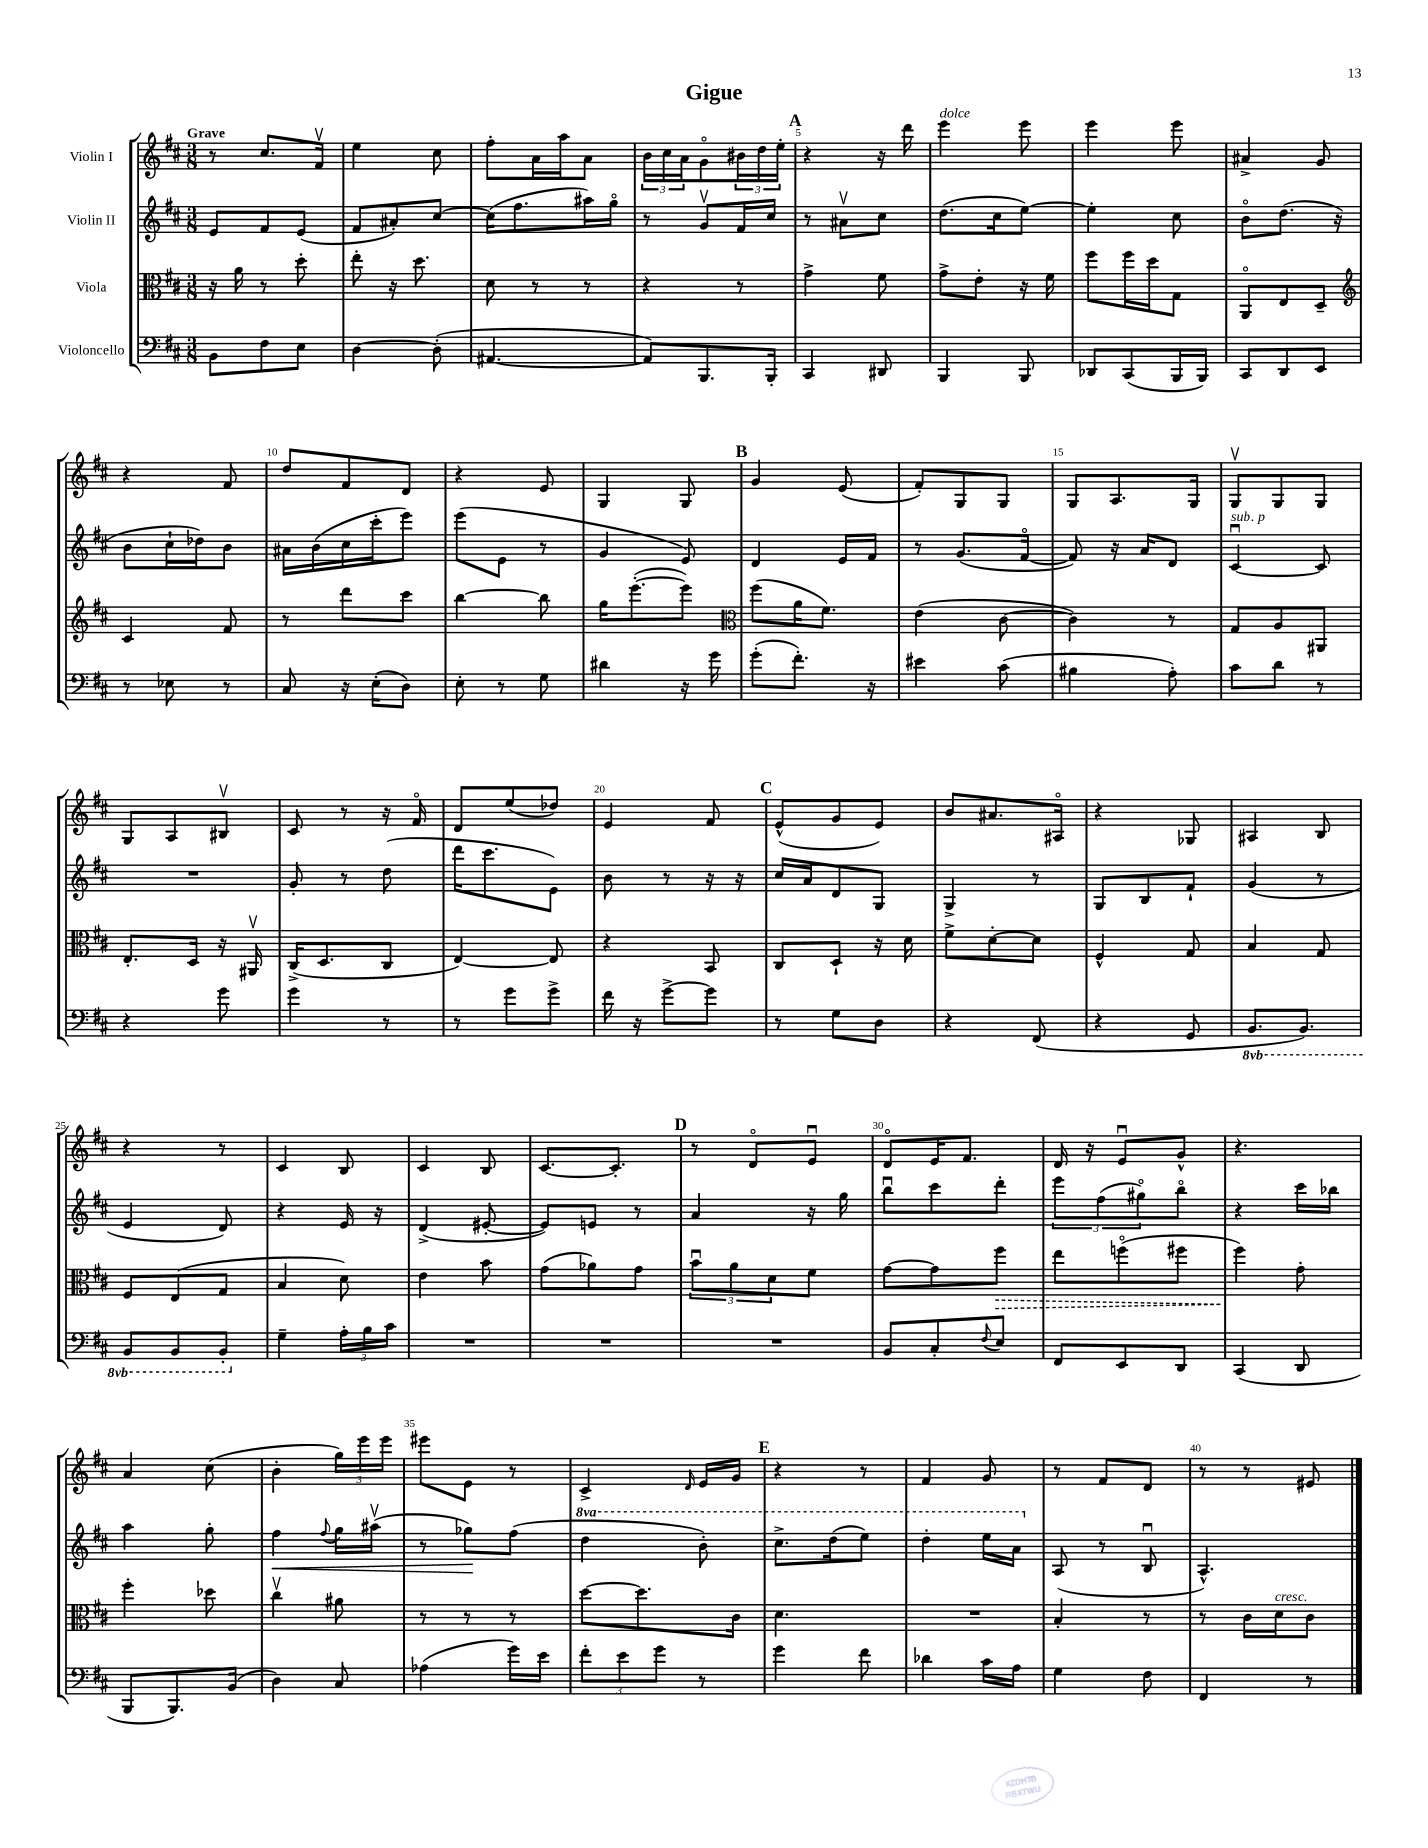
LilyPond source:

\header { title = "Gigue" }
<<
\new StaffGroup <<
\new Staff = "s0" \with { instrumentName = "Violin I" } {
    \clef treble \key d \major \numericTimeSignature \time 3/8 \tempo "Grave"
    r8 cis''8. fis'16\upbow |
    e''4 cis''8 |
    fis''8-. a'16 a''16 a'8 |
    \tuplet 3/2 { b'16 cis''16 a'16 } g'8\flageolet \tuplet 3/2 { bis'16 d''16 e''16-. } |
    \mark \markup { \bold "A" } r4 r16 d'''16 |
    e'''4^\markup { \italic "dolce" } e'''8 |
    e'''4 e'''8 |
    ais'4-> g'8 |
    r4 fis'8 |
    d''8 fis'8 d'8 |
    r4 e'8 |
    g4 g8 |
    \mark \markup { \bold "B" } g'4 e'8( |
    fis'8-.) g8 g8 |
    g8 a8. g16 |
    g8\upbow g8 g8 |
    g8 a8 bis8\upbow |
    cis'8 r8 r16 fis'16\flageolet |
    d'8 e''8( des''8) |
    e'4 fis'8 |
    \mark \markup { \bold "C" } e'8-^( g'8 e'8) |
    b'8 ais'8. ais16\flageolet |
    r4 ges8 |
    ais4 b8 |
    r4 r8 |
    cis'4 b8 |
    cis'4 b8 |
    cis'8.~ cis'8.-. |
    \mark \markup { \bold "D" } r8 d'8\flageolet e'8\downbow |
    d'8\flageolet e'16 fis'8. |
    d'16 r16 e'8\downbow g'8-^ |
    r4. |
    a'4 cis''8( |
    b'4-. \tuplet 3/2 { g''16) e'''16 e'''16 } |
    eis'''8 e'8 r8 |
    cis'4-> \grace { d'16 } e'16 g'16 |
    \mark \markup { \bold "E" } r4 r8 |
    fis'4 g'8 |
    r8 fis'8 d'8 |
    r8 r8 eis'8 \bar "|." |
}
\new Staff = "s1" \with { instrumentName = "Violin II" } {
    \clef treble \key d \major \numericTimeSignature \time 3/8 \set Staff.ottavationMarkups = #ottavation-simple-ordinals
    e'8 fis'8 e'8( |
    fis'8 ais'8-.) cis''8~ |
    cis''16( fis''8. ais''16) g''16\flageolet |
    r8 g'8\upbow fis'16 cis''16 |
    \mark \markup { \bold "A" } r8 ais'8\upbow cis''8 |
    d''8.( cis''16 e''8~) |
    e''4-. cis''8 |
    b'8\flageolet d''8.( r16 |
    b'8 cis''16-! des''16) b'8 |
    ais'16 b'16( cis''16 cis'''16-. e'''8) |
    e'''8( e'8 r8 |
    g'4 e'8) |
    \mark \markup { \bold "B" } d'4 e'16 fis'16 |
    r8 g'8.( fis'16~\flageolet |
    fis'8) r16 a'16 d'8 |
    cis'4~\downbow^\markup { \italic "sub. p" } cis'8 |
    R4. |
    g'8-. r8 d''8( |
    d'''16 cis'''8. e'8) |
    b'8 r8 r16 r16 |
    \mark \markup { \bold "C" } cis''16 a'16 d'8 g8 |
    g4-> r8 |
    g8 b8 fis'8-! |
    g'4( r8 |
    e'4 d'8) |
    r4 e'16 r16 |
    d'4->( eis'8~-. |
    eis'8) e'8 r8 |
    \mark \markup { \bold "D" } a'4 r16 g''16 |
    b''8\downbow cis'''8 d'''8-. |
    \tuplet 3/2 { e'''8 fis''8( gis''8\flageolet) } b''8\flageolet |
    r4 cis'''16 bes''16 |
    a''4 g''8-. |
    fis''4\< \appoggiatura { fis''8 } g''16 ais''16\upbow( |
    r8 ges''8\!) fis''8( |
    \ottava #1 d'''4 b''8-.) |
    \mark \markup { \bold "E" } cis'''8.-> d'''16( e'''8) |
    d'''4-. e'''16 a''16 \ottava #0 |
    a8( r8 b8\downbow |
    a4.-^) \bar "|." |
}
\new Staff = "s2" \with { instrumentName = "Viola" } {
    \clef alto \key d \major \numericTimeSignature \time 3/8
    r16 a'16 r8 d''8-. |
    e''8-. r16 d''8. |
    d'8 r8 r8 |
    r4 r8 |
    \mark \markup { \bold "A" } g'4-> fis'8 |
    g'8-> e'8-. r16 fis'16 |
    fis''8 fis''16 d''16 g8 |
    a,8\flageolet e8 d8-- |
    \clef treble cis'4 fis'8 |
    r8 d'''8 cis'''8 |
    b''4~ b''8 |
    g''16 e'''8.~-.( e'''8) |
    \mark \markup { \bold "B" } \clef alto fis''8( a'16 fis'8.) |
    e'4( cis'8~ |
    cis'4) r8 |
    g8 a8 ais,8 |
    e8.-. d16 r16 ais,16\upbow |
    cis16->( d8. cis8 |
    e4~) e8 |
    r4 b,8 |
    \mark \markup { \bold "C" } cis8 d8-! r16 d'16 |
    fis'8-> d'8~-. d'8 |
    fis4-^ g8 |
    b4 g8 |
    fis8 e8( g8 |
    b4 d'8) |
    e'4 b'8 |
    g'8( aes'8) g'8 |
    \mark \markup { \bold "D" } \tuplet 3/2 { b'8\downbow a'8 d'8 } fis'8 |
    g'8~ g'8 \once \override Hairpin.style = #'dashed-line fis''8\> |
    e''8 f''8\flageolet( fis''8 |
    fis''4\!) g'8-. |
    fis''4-. des''8 |
    cis''4\upbow ais'8 |
    r8 r8 r8 |
    d''8~ d''8. cis'16 |
    \mark \markup { \bold "E" } d'4. |
    R4. |
    b4-. r8 |
    r8 cis'16 d'16^\markup { \italic "cresc." } cis'8 \bar "|." |
}
\new Staff = "s3" \with { instrumentName = "Violoncello" } {
    \clef bass \key d \major \numericTimeSignature \time 3/8 \set Staff.ottavationMarkups = #ottavation-simple-ordinals
    b,8 fis8 e8 |
    d4~ d8-.( |
    ais,4.~ |
    ais,8) b,,8. b,,16-. |
    \mark \markup { \bold "A" } cis,4 dis,8 |
    b,,4 b,,8 |
    des,8 cis,8( b,,16 b,,16) |
    cis,8 d,8 e,8 |
    r8 ees8 r8 |
    cis8 r16 e16-.( d8) |
    e8-. r8 g8 |
    dis'4 r16 g'16 |
    \mark \markup { \bold "B" } g'8-.( fis'8.-.) r16 |
    eis'4 cis'8( |
    bis4 a8-.) |
    cis'8 d'8 r8 |
    r4 g'8 |
    g'4 r8 |
    r8 g'8 g'8-> |
    fis'16 r16 g'8~-> g'8 |
    \mark \markup { \bold "C" } r8 g8 d8 |
    r4 fis,8( |
    r4 g,8 |
    \ottava #-1 b,,8. b,,8.) |
    b,,8 b,,8 b,,8-. \ottava #0 |
    g4-- \tuplet 3/2 { a16-. b16 cis'16 } |
    R4. |
    R4. |
    \mark \markup { \bold "D" } R4. |
    b,8 cis8-. \appoggiatura { fis8 } e8 |
    fis,8 e,8 d,8 |
    cis,4( d,8 |
    b,,8 b,,8.) b,16( |
    d4) cis8 |
    aes4( g'16) e'16 |
    \tuplet 3/2 { fis'8-. e'8 g'8 } r8 |
    \mark \markup { \bold "E" } g'4 fis'8 |
    des'4 cis'16 a16 |
    g4 fis8 |
    fis,4 r8 \bar "|." |
}
>>
>>
\layout { \context { \Score \override BarNumber.break-visibility = ##(#f #t #t) barNumberVisibility = #(every-nth-bar-number-visible 5) } }
